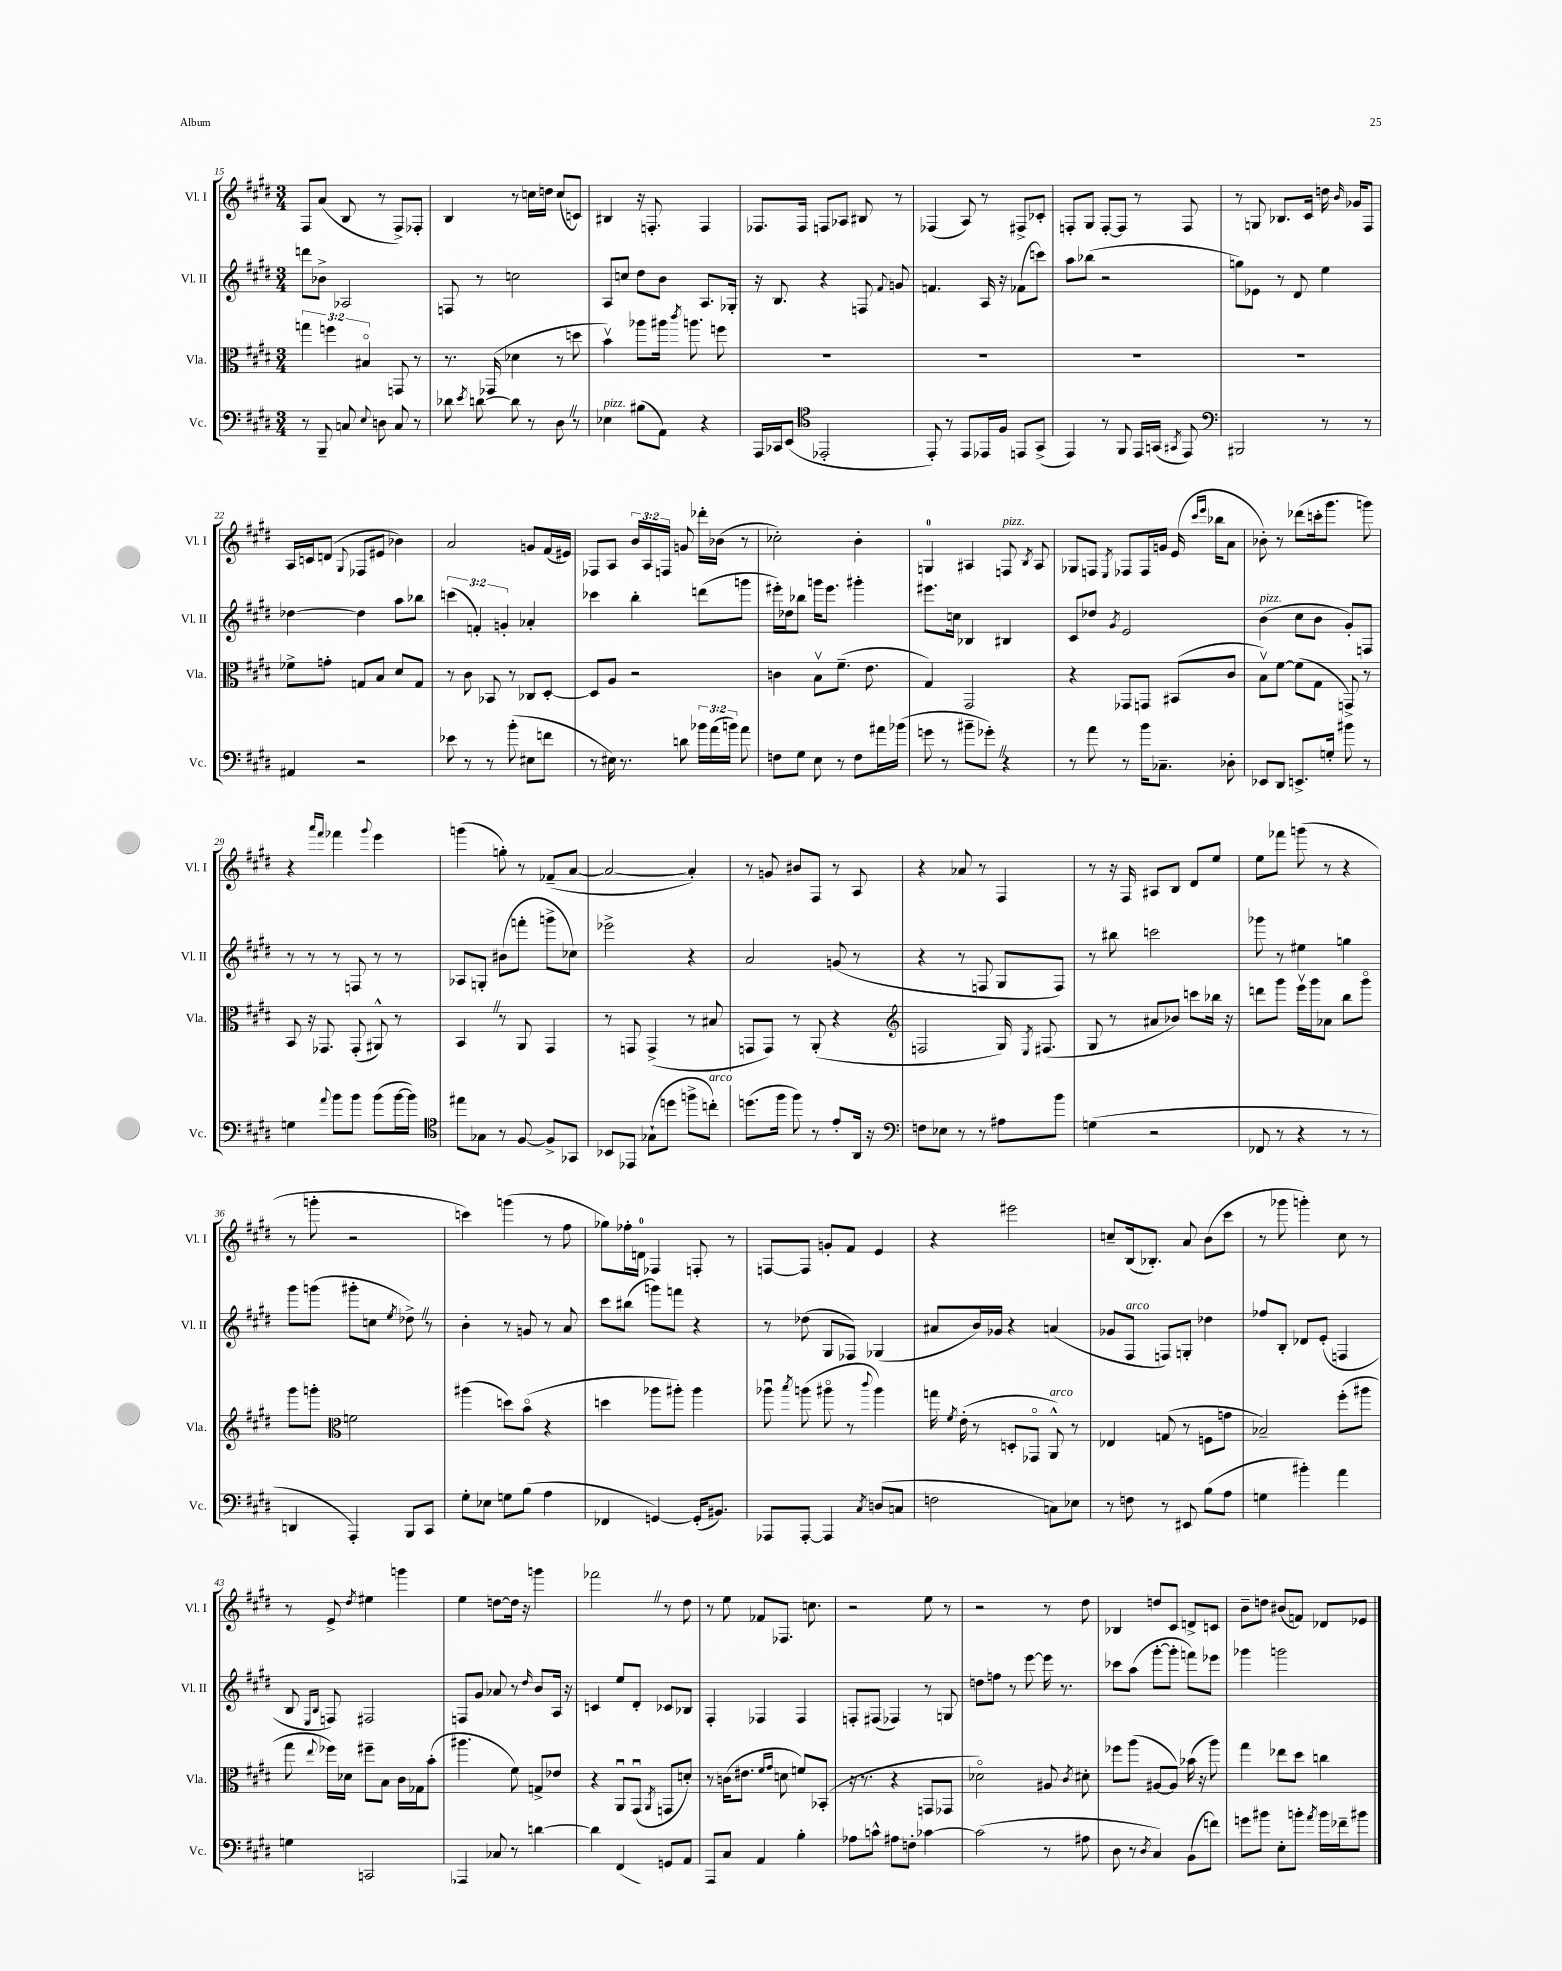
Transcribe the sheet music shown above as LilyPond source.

<<
\new StaffGroup <<
\new Staff = "s0" \with { instrumentName = "Vl. I" shortInstrumentName = "Vl. I" } {
    \clef treble \key e \major \numericTimeSignature \time 3/4 \override Staff.TupletNumber.text = #tuplet-number::calc-fraction-text
    \autoBeamOff fis8[ a'8]( b8 r8 fis8[->) fes8]-. |
    b4 r8 c''16[ d''16] c''8[( c'8]) |
    bis4 r16 f8.-. f4 |
    fes8.[ fes16] f8[ aes8] bis8 r8 |
    fes4( a8) r8 fis8[-> ces'8]-. |
    f8[-. gis8] f8[~-. f8] r8 f8 |
    r8 g8 bes8.[ cis'16] d''16 \grace { b'16 } ges'16[ fis8] |
    a16[ c'16 d'8]( \appoggiatura { gis8 } fes8[ eis'8] bes'4) |
    a'2 g'8[ fis'16( eis'16]) |
    fes8[ a8] \tuplet 3/2 { b'16[ a16 f16] } g'8 des'''16[-. bes'16]( r8 |
    ces''2-.) b'4-. |
    g4-0 ais4 f8^\markup { \italic "pizz." } \acciaccatura { b8 } ais8 |
    ges8[ f8] \acciaccatura { e8 } fes8[ fes16 g'16] e'16( \grace { cis'''16[ e'''16] } bes''16[ a'8] |
    bes'8-.) r8 des'''8[( c'''16-. gis'''8.] g'''8) |
    r4 \grace { a'''16[ fis'''16] } fes'''4 \appoggiatura { gis'''8 } e'''4 |
    g'''4( g''8-.) r8 fes'8[--( a'8]~ |
    a'2~ a'4-.) |
    r8 g'8 bis'8[ fis8] r8 a8 |
    r4 aes'8 r8 fis4 |
    r8 r16 fis16 ais8[ b8] dis'8[ e''8] |
    e''8[ fes'''8] g'''8( r8 r4 |
    r8 g'''8-. r2 |
    c'''4) g'''4( r8 fis''8 |
    ges''8[) fes''16-. d'16]-0 fes4 f8-. r8 |
    f8[~ f8] g'8[-. fis'8] e'4 |
    r4 eis'''2 |
    c''8[-- b16( bes8.]-.) a'8 b'8[( cis'''8] |
    r8 ges'''8 g'''4-.) cis''8 r8 |
    r8 e'8-> \acciaccatura { dis''8 } eis''4 g'''4 |
    e''4 d''8[~ d''16] r16 g'''4 |
    fes'''2 \once \override BreathingSign.text = \markup { \musicglyph "scripts.caesura.straight" } \breathe r8 dis''8 |
    r8 e''8 fes'8[ fes8.] c''8. |
    r2 e''8 r8 |
    r2 r8 dis''8 |
    bes4 d''8[ cis'8] d'8[-> c'8] |
    b'8[-- d''8] bis'8[( f'8]) des'8[ ees'8] \bar "|." |
}
\new Staff = "s1" \with { instrumentName = "Vl. II" shortInstrumentName = "Vl. II" } {
    \clef treble \key e \major \numericTimeSignature \time 3/4 \override Staff.TupletNumber.text = #tuplet-number::calc-fraction-text
    \autoBeamOff d'''8[ bes'8]-> aes2 |
    f8 r8 c''2 |
    a8[ c''8] dis''8[ b'8] a8.[ ges16]-. |
    r16 b8. r4 f8 \appoggiatura { fis'8 } g'8 |
    f'4. a16 r16 fes'8[( c'''8]) |
    a''8[ bes''8]( r2 |
    g''8[) ees'8] r8 dis'8 e''4 |
    des''4~ des''4 a''8[ bes''8] |
    \tuplet 3/2 { c'''4( f'4-.) g'4-. } aes'4-. |
    ces'''4 b''4-. d'''8[( g'''8] |
    eis'''16[-.) des''16 bes''8] g'''16[ eis'''8.] gis'''4-. |
    eis'''8.[ c''16] bes4 bis4 |
    cis'8[ des''8] \acciaccatura { gis'8 } e'2 |
    b'4^\markup { \italic "pizz." }( cis''8[ b'8] gis'8[-.) f8] |
    r8 r8 r8 f8 r8 r8 |
    aes8[ g8]-. bis'8[( f'''8]-. g'''8[-> ces''8]) |
    ees'''2-> r4 |
    a'2 g'8( r8 |
    r4 r8 f8 gis8[ f8]) |
    r8 bis''8 c'''2 |
    ges'''8 r8 eis''4 g''4 |
    gis'''8[ g'''8]( gis'''8[-. c''8] \acciaccatura { e''8 } des''8->) \once \override BreathingSign.text = \markup { \musicglyph "scripts.caesura.straight" } \breathe r8 |
    b'4-. r8 g'8 r8 a'8 |
    cis'''8[ bis''8]( g'''8[) f'''8] r4 |
    r8 des''8( gis8[ fes8]) ges4( |
    ais'8[ b'16) ges'16] r4 a'4( |
    ges'8[ fis8]^\markup { \italic "arco" } f8[) g8]-. des''4 |
    fes''8[ b8]-. des'8[ e'8]-.( f4 |
    b8 \grace { e16[ b16] } f8) fis2 |
    f8[ gis'8] aes'8 r8 \grace { dis''16 } b'8[ a16] r16 |
    c'4 e''8[ dis'8]-. ces'8[ bes8] |
    fis4-. fes4 fes4 |
    f8[-. fis8]( fes4) r8 g8 |
    d''8[ f''8] r8 e'''8~ e'''16 r8. |
    ces'''8[ a''8]( gis'''8[~-. gis'''8]-. f'''8[) ees'''8] |
    ges'''4 g'''2 \bar "|." |
}
\new Staff = "s2" \with { instrumentName = "Vla." shortInstrumentName = "Vla." } {
    \clef alto \key e \major \numericTimeSignature \time 3/4 \override Staff.TupletNumber.text = #tuplet-number::calc-fraction-text
    \autoBeamOff \tuplet 3/2 { g''4 f''4 bis4\flageolet } g,8 r8 |
    r8. ges,16( des'4 r8 d''8 |
    b'4\upbow) aes''8[ ais''16] \acciaccatura { cis'''8 } a''8. f''8 |
    R2. |
    R2. |
    R2. |
    R2. |
    fes'8[-> g'8]-. g8[ b8] dis'8[ g8] |
    r8 cis'8 bes,8 r8 ces8[ dis8]~-. |
    dis8[ a8] r2 |
    c'4 b8[\upbow fis'8.]--( e'8. |
    gis4) gis,2 |
    r4 ges,8[ g,8] bis,8[( cis'8] |
    b8[\upbow) fis'8]~ fis'8[( gis8] g,8->) r8 |
    b,8 r16 ges,8. ges,8-.( ais,8-^) r8 |
    b,4 \once \override BreathingSign.text = \markup { \musicglyph "scripts.caesura.straight" } \breathe r8 a,8 gis,4 |
    r8 g,8 g,4->( r8 bis8 |
    g,8[ g,8]) r8 a,8-.( r4 |
    \clef treble f2 gis16) \acciaccatura { e8 } fis8.( |
    gis8 r8 ais'8[ bes'8]) c'''8[ bes''16] r16 |
    d'''8[ gis'''8] e'''16[\upbow gis'''16 aes'8] b''8[ gis'''8]\flageolet |
    gis'''8[ g'''8]-. \clef alto f'2 |
    ais''4( d''8[) b'8]\flageolet( r4 |
    d''4 aes''8[ ais''8]-.) ais''4 |
    aes''8\downbow \acciaccatura { b''8 } a''8( ais''8\flageolet r8 \appoggiatura { cis'''8 } ais''4) |
    g''16 \acciaccatura { fis'8 } e'16-.( r8 d8[-. ges,8]\flageolet a,8-^^\markup { \italic "arco" }) r8 |
    ees4 g8( r8 f8[ g'8] |
    bes2--) fis''8[-.( ais''8] |
    gis''8 \appoggiatura { e''8 } fes''16[) des'16] fis''8[-- b8] cis'16[ ges16 b'8]-.( |
    ais''4. fis'8) g8[-> ees'8] |
    r4 a,8[\downbow gis,8]\downbow( \acciaccatura { a,8 } g,8[ d'8]-.) |
    r8 c'16[( eis'8.] \grace { fis'16[ gis'16] } d'8 f'8[) bes,8]-.( |
    r16 r8. r4 g,8[ ges,8] |
    des'2\flageolet) ais8 \acciaccatura { cis'8 } dis'8-. |
    fes''8[ a''8]( ais8[~ ais8]) bes'16( r16 a''8) |
    gis''4 ees''8[ dis''8] c''4 \bar "|." |
}
\new Staff = "s3" \with { instrumentName = "Vc." shortInstrumentName = "Vc." } {
    \clef bass \key e \major \numericTimeSignature \time 3/4 \override Staff.TupletNumber.text = #tuplet-number::calc-fraction-text
    \autoBeamOff r8 b,,8-- c8 \appoggiatura { e8 } d8 c8 r8 |
    des'8 \acciaccatura { e'8 } d'8~ d'8 r8 dis8 \once \override BreathingSign.text = \markup { \musicglyph "scripts.caesura.straight" } \breathe r8 |
    ees4^\markup { \italic "pizz." } bis8[( a,8]) r4 |
    a,,16[ ces,16 e,8]( \clef tenor ees,2-. |
    e,8-.) r8 e,8[ ees,16 fis16] e,8[ gis,8]->( |
    e,4) r8 fis,8 e,16[ g,16]( \acciaccatura { gis,8 } e,8) |
    \clef bass bis,,2 r8 r8 |
    ais,4 r2 |
    ees'8 r8 r8 b'8-.( eis8[ f'8] |
    r8 eis16) r8. d'8 \tuplet 3/2 { bes'16[ a'16( b'16]) } a'8 |
    f8[ gis8] e8 r8 f8[ ais'16 bes'16]( |
    g'8 r8 bis'8[-- ges'8]-.) \once \override BreathingSign.text = \markup { \musicglyph "scripts.caesura.straight" } \breathe r4 |
    r8 a'8 r8 b'16[ ces8.]-- des8-. |
    ees,8[ dis,8] e,8.[-> g16]-. bis'8 r8 |
    g4 \appoggiatura { a'8 } b'8[ b'8] b'8[( b'16~ b'16]) |
    \clef tenor eis''8[ ges8] r8 fis8~ fis8[-> ges,8] |
    bes,8[ ees,8] ges8[-!( d''8] f''8[-> c''8]-.^\markup { \italic "arco" }) |
    d''8.[( fis''16] fis''8) r8 e'8[-. a,16] r16 |
    \clef bass f8[ ees8] r8 r8 ais8[ b'8] |
    g4( r2 |
    fes,8 r8 r4 r8 r8 |
    d,4 a,,4-.) b,,8[ cis,8] |
    gis8[-. ees8] g8[ b8]( a4 |
    fes,4 g,4~) g,16[-.( bis,8.]) |
    aes,,8[ aes,,8]~-. aes,,4 \acciaccatura { cis8 } d8[( c8] |
    f2 c8[) ees8] |
    r8 f8 r8 eis,8 b8[( a8] |
    g4 bis'4-.) a'4 |
    g4 c,2 |
    aes,,4-. ces8 r8 d'4~ |
    d'4 fis,4( g,8[ a,8] |
    a,,8[) cis8] a,4 b4-. |
    aes8[ c'8]-^ ais8[ f8]-. ces'4~ |
    ces'2( r8 ais8 |
    dis8 r8 \acciaccatura { dis8 } cis4) b,8[( f'8]) |
    g'8[ bis'8] e8[-. b'8]-. \acciaccatura { a'8 } b'16[ fes'16-- bis'8] \bar "|." |
}
>>
>>
\layout { \context { \Score currentBarNumber = #15 } }
